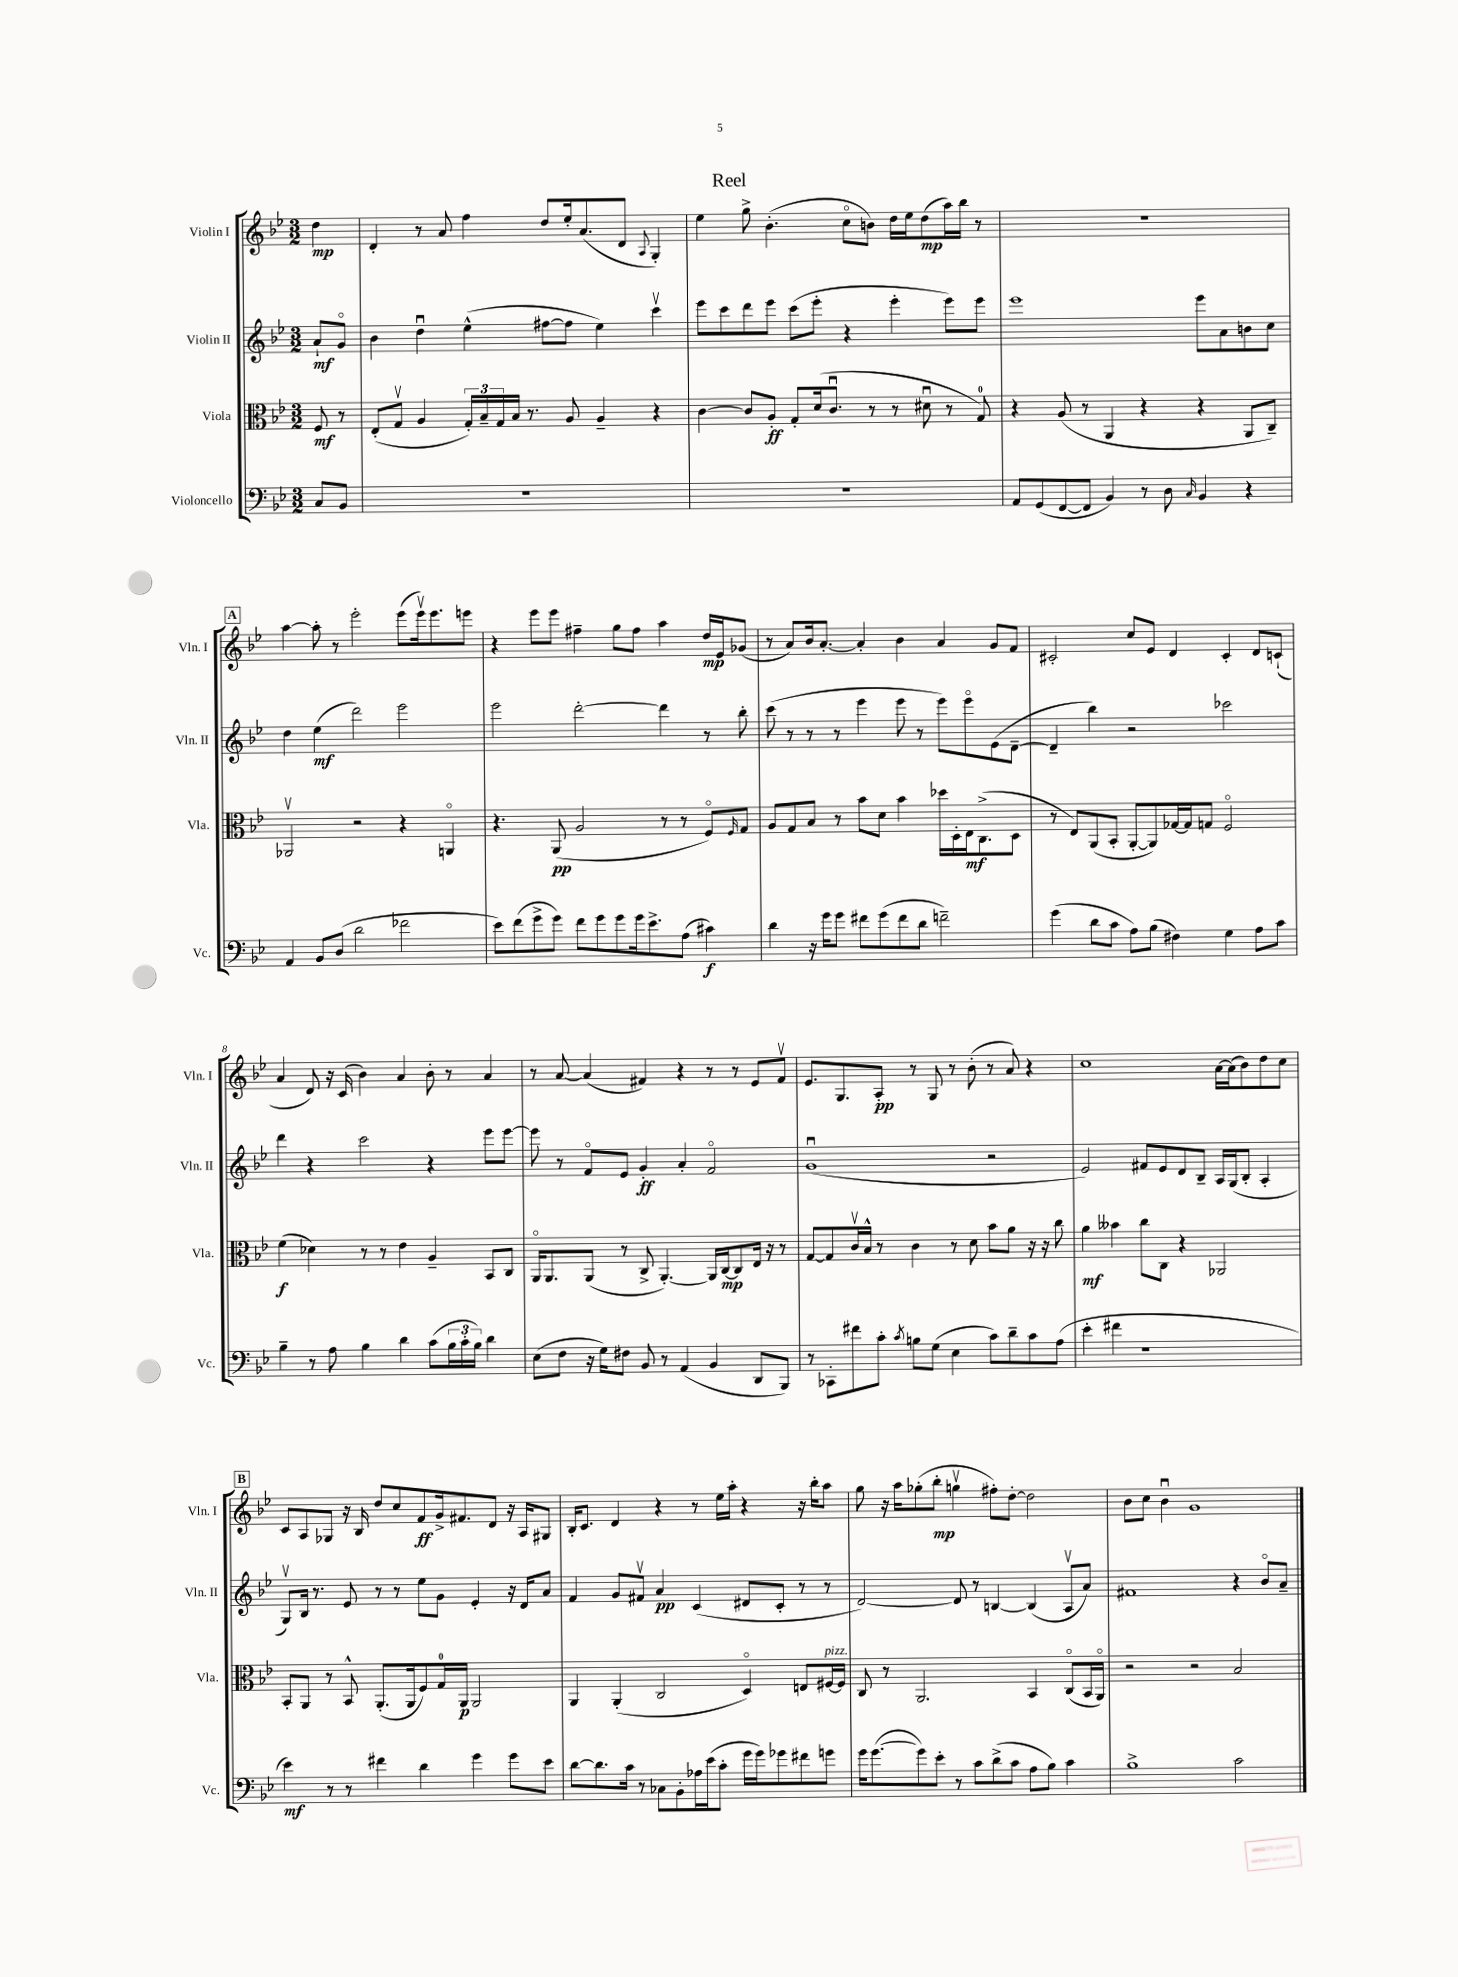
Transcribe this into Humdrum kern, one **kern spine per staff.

**kern	**kern	**kern	**kern
*staff4	*staff3	*staff2	*staff1
*clefF4	*clefC3	*clefG2	*clefG2
*k[b-e-]	*k[b-e-]	*k[b-e-]	*k[b-e-]
*M3/2	*M3/2	*M3/2	*M3/2
8C	8F	8a`	4dd
8BB-	8r	8go	.
=	=	=	=
1.r	(8E-'	4b-	4d'
.	8Gv	.	.
.	4A	4ddu	8r
.	.	.	8a
.	24G')	(4ee-^^	4ff
.	24B-~	.	.
.	24G	.	.
.	16B-	.	.
.	8.r	.	.
.	.	[8ff#	8dd
.	8A	8ff#]	16ee-'
.	.	.	(8.a
.	4A~	4ee-)	.
.	.	.	8d
.	.	.	8qqA
.	4r	4cccv	4G')
=	=	=	=
1.r	[4c	8eee-	4ee-
.	.	8ccc	.
.	8c]	8ddd	8gg^
.	8A'	8eee-	(4.b-'
.	8G'	(8ccc	.
.	(16d	8eee-'	.
.	8.cu	.	.
.	.	4r	8cco
.	8r	.	8b)
.	8r	4eee-'	16dd
.	.	.	16ee-
.	8d#u	.	(8dd
.	8r	8eee-)	16aa)
.	.	.	16bb-
.	8G)	8eee-	8r
=	=	=	=
8AA	4r	1eee-	1.r
(8GG	.	.	.
[8FF	(8A	.	.
8FF]	8r	.	.
4BB-)	4AA	.	.
8r	4r	.	.
8D	.	.	.
16qqC	.	.	.
4BB-	4r	8eee-	.
.	.	8a	.
4r	8AA	8b	.
.	8C~)	8cc	.
=	=	=	=
4AA	2AA-v	4dd	[4aa
8BB-	.	(4ee-	8aa']
(8D	.	.	8r
2d	2r	2ddd)	2eee-'
2f-	4r	2eee-	(8eee-
.	.	.	16eee-v)
.	.	.	8.eee-
.	4AAo	.	.
.	.	.	8eee
=	=	=	=
8e-)	4.r	2eee-	4r
(8f	.	.	.
8g^	.	.	8eee-
8g)	(8AA	.	8eee-
8f	2A	[2ddd'	4ff#~
8g	.	.	.
8g	.	.	8gg
16g	.	.	8ff#
8.e-^	.	.	.
.	8r	4ddd]	4aa
(8A	8r	.	.
4c#)	8Fo)	8r	16dd
.	.	.	16e-
.	16qqF	.	.
.	8G	8bb-'	(8g-
=	=	=	=
4d	8A	(8ccc	8r
.	8G	8r	8a)
16r	8B-	8r	16b-
16g	.	.	[8.a'
8g	8r	8r	.
8f#	8b-	4eee-	4a']
(8g	8d	.	.
8f#	4b-	8eee-	4b-
8d	.	8r	.
2f~)	16dd-	8eee-)	4a
.	16D'	.	.
.	16E-	8eee-o	.
.	(8.C^	.	.
.	.	(8e-	8g
.	8D	[8d~	8f
=	=	=	=
(4g	8r	4d~]	2c#'
.	8E-)	.	.
8d	(8AA	4bb-)	.
8c	8BB-'	.	.
8A)	[8AA'	2r	8cc
(8B-	8AA])	.	8e-
4F#)	[16G-	.	4d
.	16G-]	.	.
.	8G	.	.
4G	2Fo	2ccc-	4c#'
8A	.	.	8d
8c	.	.	(8c`
=	=	=	=
4B-~	(4f	4ddd	4a
8r	4d-)	4r	8d)
8A	.	.	16r
.	.	.	(16c
4B-	8r	2ccc	4b-)
.	8r	.	.
4d	4e-	.	4a
(8c	4A~	4r	8b-'
24B-	.	.	8r
24c'	.	.	.
24B-)	.	.	.
4d	8BB-	8eee-	4a
.	8C	[8eee-	.
=	=	=	=
(8E-	16AAo	8eee-]	8r
.	8.AA	.	.
8F	.	8r	[8a
16r	(8AA	8fo	(4a]
16G)	.	.	.
8F#	8r	8e-	.
8BB-	8C^	4g'	4f#)
8r	[4.AA')	.	.
(4AA	.	4a'	4r
4BB-	16AA]	2fo	8r
.	[16C	.	.
.	8C]	.	8r
8DD	16E-	.	8e-
.	16r	.	.
8BBB-)	8r	.	8f#v
=	=	=	=
8r	[8G	(1gu	8.e-
8CC-'	8G]	.	.
.	.	.	8.G
8f#	16cv	.	.
.	16B-^^	.	.
8c'	8r	.	8A'
8qc	.	.	.
8B	4c	.	8r
(8G	.	.	8G
4E-	8r	.	8r
.	8d	.	(8b-'
8c)	8b-	2r	8r
8d~	8a	.	8a)
8c	16r	.	4r
.	16r	.	.
(8A	8cc	.	.
=	=	=	=
4e-'	4a	2e-)	1cc
4f#	4b--	.	.
1r	8cc	8f#	.
.	8C	8e-	.
.	4r	8d	.
.	.	8B-~	.
.	2AA-	16A	[16a
.	.	(16G	(16a]
.	.	8B-'	8b-)
.	.	4A'	8dd
.	.	.	8cc
=	=	=	=
4e-)	8BB-'	8Gv)	8c
.	8AA	16B-	8A
.	.	8.r	.
8r	8r	.	8G-
8r	8BB-^^	8e-	16r
.	.	.	16B-
4f#	(8.AA'	8r	8dd
.	.	8r	8cc
.	16AA	.	.
4d	8F)	8ee-	8f
.	16G	8g	16g^
.	16AA	.	8.f#
4g	2AA	4e-'	.
.	.	.	8d
8g	.	16r	16r
.	.	16d	16A
8e-	.	8a	8G#
=	=	=	=
[8d	4AA	4f	16B-'
.	.	.	8.c
8.d]	.	.	.
.	(4AA'	8g	4d
16c	.	.	.
8r	.	8f#v	.
8C-	2C	4a	4r
8BB-'	.	.	.
16A-	.	(4c	8r
(16e-	.	.	.
8c'	.	.	16ee-
.	.	.	16aa'
16g	4Do)	8d#	4r
16g)	.	.	.
8g-	.	8c'	.
8f#	8E	8r	16r
.	.	.	16bb-'
8g	[16F#	8r	8aa
.	16F#]	.	.
=	=	=	=
16g	8C	[2d)	8gg
([8.g	.	.	.
.	8r	.	16r
.	.	.	16aa
8g])	2.AA	.	(8gg-'
8e-'	.	.	8bb-'
8r	.	8d]	4ggv
8c	.	8r	.
(8d^	.	[4B	8ff#')
8c	.	.	[8dd'
8A	4BB-	(4B]	2dd]
8B-)	.	.	.
4c	(8Co	8Av	.
.	16BB-	8a)	.
.	16AAo)	.	.
=	=	=	=
1B-^	2r	1f#	8b-
.	.	.	8cc
.	.	.	4b-u
.	2r	.	1g
2c	2B-	4r	.
.	.	8b-o	.
.	.	8a~	.
==	==	==	==
*-	*-	*-	*-
